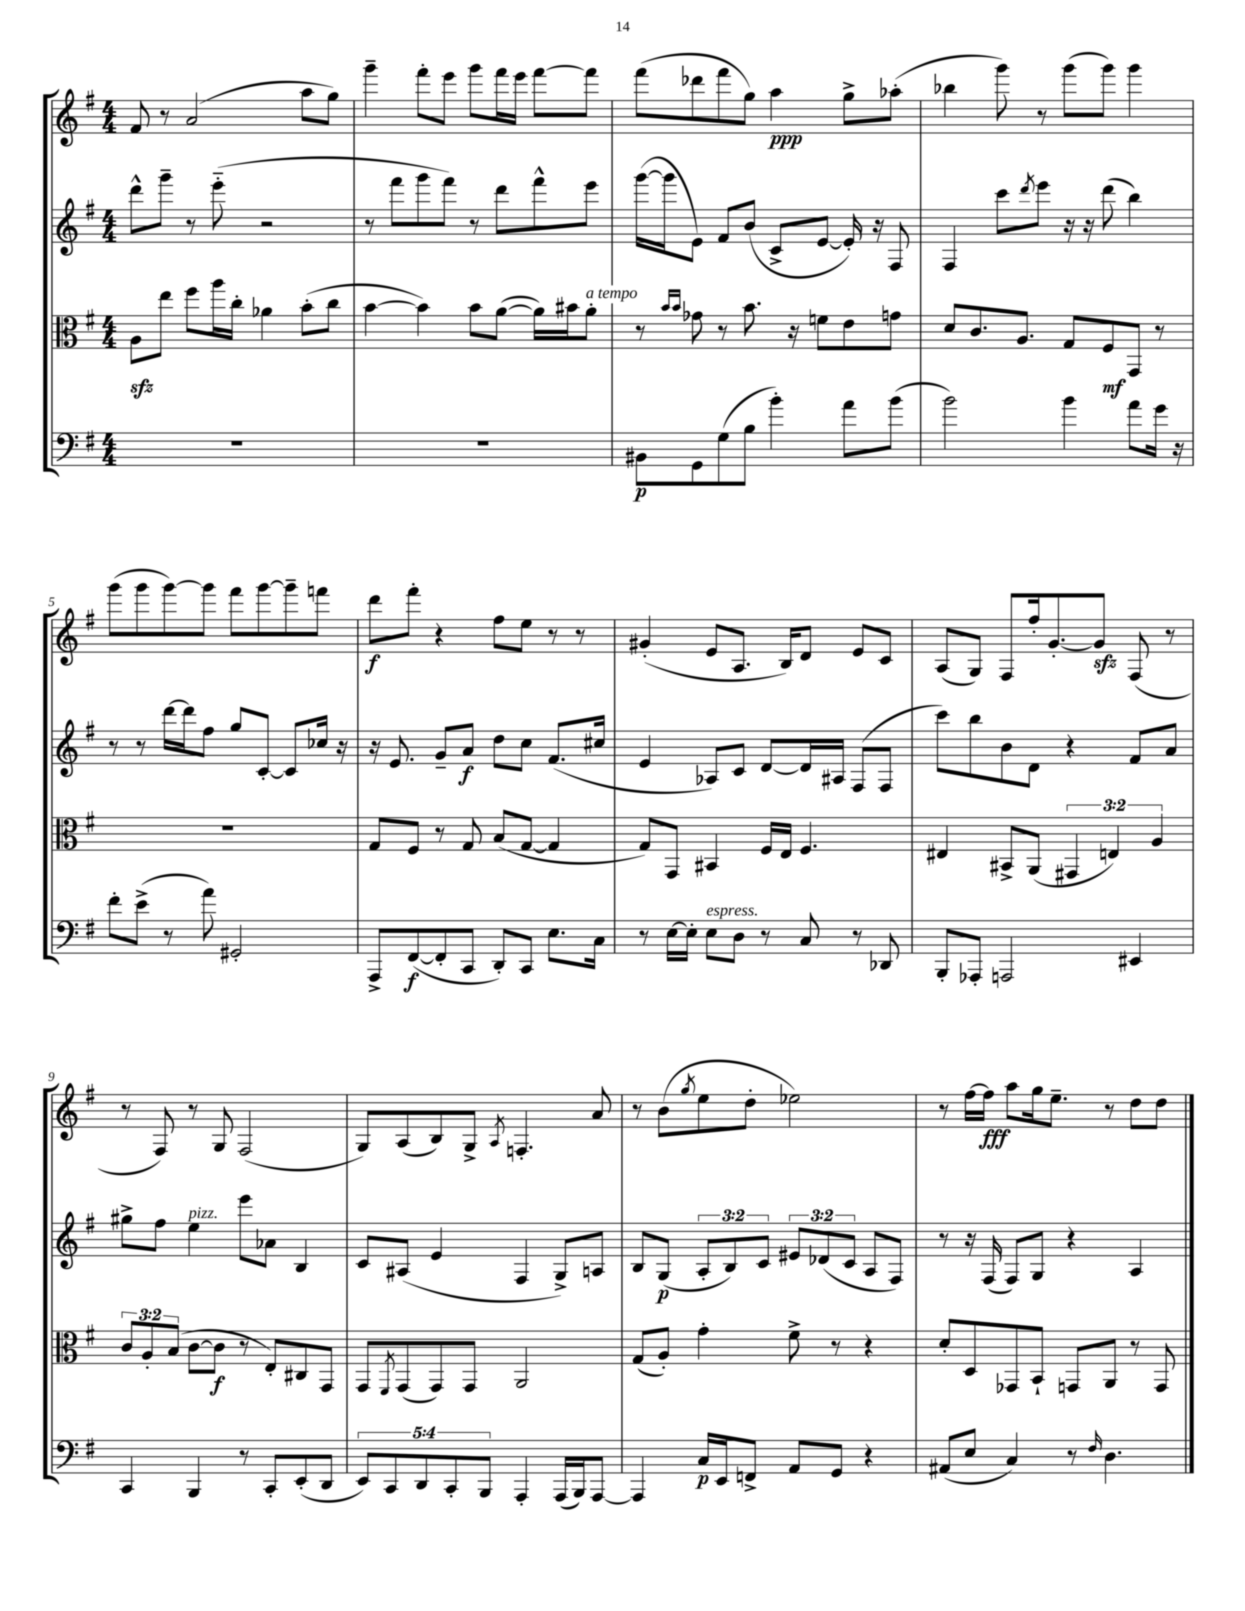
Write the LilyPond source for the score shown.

<<
\new StaffGroup <<
\new Staff = "s0" {
    \clef treble \key g \major \numericTimeSignature \time 4/4
    fis'8 r8 a'2( a''8 g''8) |
    g'''4-- fis'''8-. e'''8 g'''8 fis'''16 e'''16 fis'''8~ fis'''8 |
    fis'''8( des'''8 fis'''8 g''8) a''4\ppp g''8-> aes''8-.( |
    bes''4 g'''8) r8 g'''8( g'''8) g'''4 |
    g'''8( g'''8 g'''8~) g'''8 fis'''8 g'''8~ g'''8-- f'''8 |
    d'''8\f fis'''8-. r4 fis''8 e''8 r8 r8 |
    gis'4-.( e'8 a8. b16) d'8 e'8 c'8 |
    a8( g8) fis8 fis''16-. g'8.~-. g'8\sfz fis8( r8 |
    r8 fis8) r8 g8 fis2( |
    g8) a8( b8) g8-> \acciaccatura { a8 } f4.-. a'8 |
    r8 b'8( \acciaccatura { g''8 } e''8 d''8-. ees''2) |
    r8 fis''16~ fis''16\fff a''8 g''16 e''8.-- r8 d''8 d''8 \bar "|." |
}
\new Staff = "s1" {
    \clef treble \key g \major \numericTimeSignature \time 4/4 \override Staff.TupletNumber.text = #tuplet-number::calc-fraction-text
    d'''8-^ g'''8-- r8 e'''8-_( r2 |
    r8 fis'''8 g'''8 fis'''8) r8 d'''8 fis'''8-^ e'''8 |
    g'''16~( g'''16 e'8) fis'8 b'8( c'8-> e'8~ e'16-.) r16 fis8 |
    fis4 c'''8 \acciaccatura { d'''8 } e'''8 r16 r16 d'''8( b''4) |
    r8 r8 d'''16~ d'''16 fis''8 g''8 c'8~-. c'8 ces''16 r16 |
    r16 e'8. g'8-- a'8\f d''8 c''8 fis'8.( cis''16 |
    e'4 aes8) c'8 d'8~ d'16 ais16 fis8( fis8 |
    c'''8) b''8 b'8 d'8 r4 fis'8 a'8 |
    gis''8-> fis''8 e''4^\markup { \italic "pizz." } e'''8 aes'8 b4 |
    c'8 ais8( e'4 fis4 g8->) a8 |
    b8 g8\p( \tuplet 3/2 { a8-. b8) c'8 } \tuplet 3/2 { eis'8 des'8( c'8 } a8 fis8) |
    r8 r16 fis16( fis8) g8 r4 a4 \bar "|." |
}
\new Staff = "s2" {
    \clef alto \key g \major \numericTimeSignature \time 4/4 \override Staff.TupletNumber.text = #tuplet-number::calc-fraction-text
    a8\sfz e''8 fis''8 a''16 c''16-. aes'4 b'8-.( c''8 |
    b'4~ b'4) b'8 a'8~( a'16) bis'16 a'8-.^\markup { \italic "a tempo" } |
    r8 \grace { b'16 b'16 } ges'8 r8 b'8. r16 f'8 e'8 g'8 |
    d'8 c'8. a8. g8 fis8\mf g,8 r8 |
    R1 |
    g8 fis8 r8 g8 b8( g8~ g4 |
    g8) g,8 bis,4 fis16 e16 fis4. |
    eis4 bis,8-> a,8( \tuplet 3/2 { gis,4 e4) a4 } |
    \tuplet 3/2 { c'8 a8-. b8( } c'8~ c'8\f r8 e8-.) cis8 g,8 |
    g,8 \acciaccatura { fis,8 } g,8( g,8) g,8 a,2 |
    g8( a8-.) g'4-. fis'8-> r8 r4 |
    d'8-. d8 ges,8 b,8-! g,8 a,8 r8 g,8 \bar "|." |
}
\new Staff = "s3" {
    \clef bass \key g \major \numericTimeSignature \time 4/4 \override Staff.TupletNumber.text = #tuplet-number::calc-fraction-text
    R1 |
    R1 |
    bis,8\p g,8 g8( b8 b'4-.) a'8 b'8( |
    b'2) b'4 a'8 g'16 r16 |
    fis'8-. e'8->( r8 a'8) gis,2-. |
    a,,8-> fis,8~\f( fis,8-. c,8 d,8-.) c,8 e8. c16 |
    r8 e16~ e16-. e8^\markup { \italic "espress." } d8 r8 c8 r8 des,8 |
    b,,8-. aes,,8-. a,,2 eis,4 |
    c,4 b,,4 r8 c,8-. e,8-.( d,8 |
    \tuplet 5/4 { e,8) c,8 d,8 c,8-. b,,8 } a,,4-. a,,16( b,,16) a,,8~ |
    a,,4 c16\p e,16 f,8-> a,8 g,8 r4 |
    ais,8( e8 c4) r8 \grace { fis16 } d4. \bar "|." |
}
>>
>>
